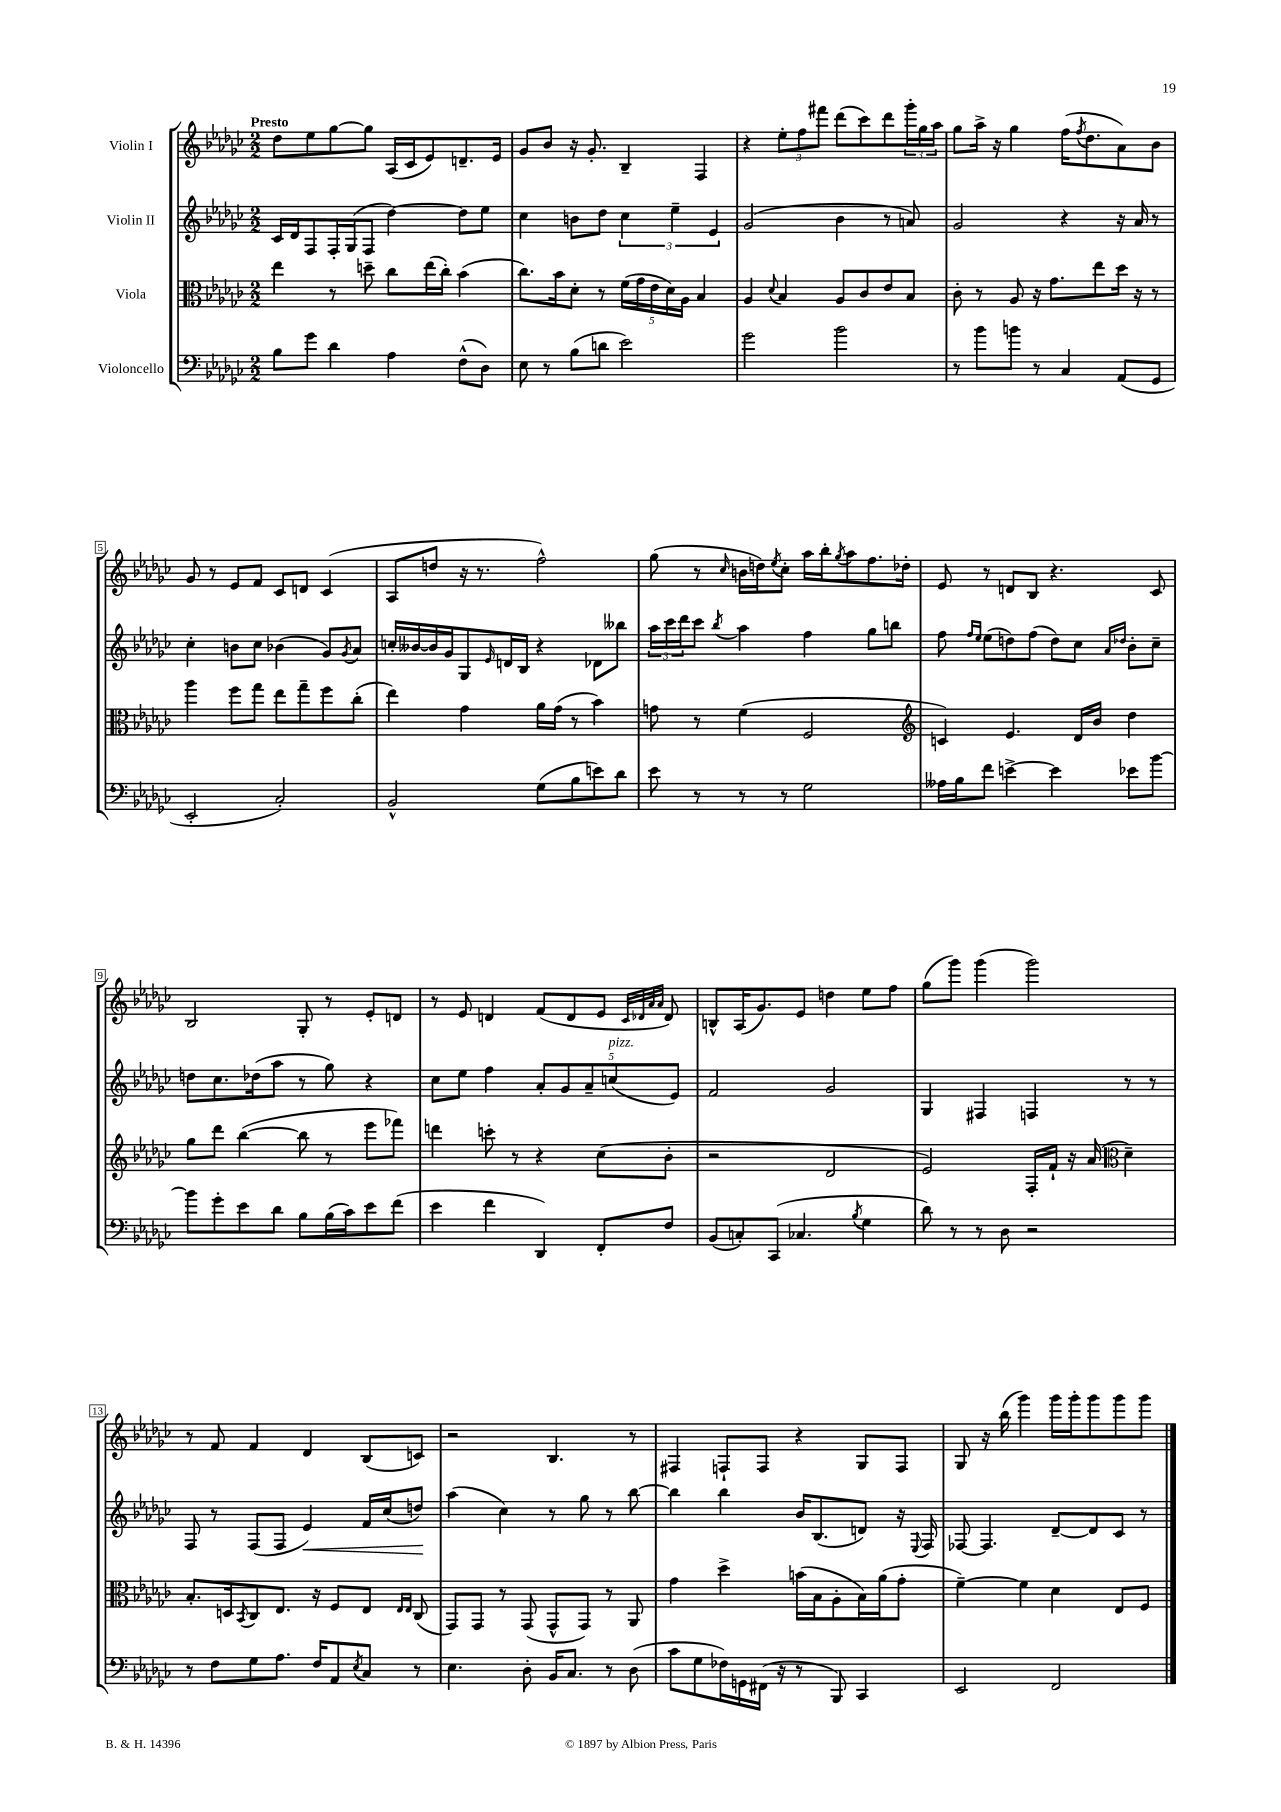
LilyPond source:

<<
\new StaffGroup <<
\new Staff = "s0" \with { instrumentName = "Violin I" } {
    \clef treble \key ges \major \numericTimeSignature \time 2/2 \tempo "Presto"
    des''8 ees''8 ges''8~ ges''8 aes16( ces'16 ees'8) d'8.-- ees'16 |
    ges'8 bes'8 r16 ges'8.-. bes4-- f4 |
    r4 \tuplet 3/2 { ees''8-. f''8 fis'''8 } des'''8( ces'''8) des'''8 \tuplet 3/2 { ges'''16-. ges''16 aes''16 } |
    ges''8 aes''16-> r16 ges''4 f''16( \acciaccatura { f''8 } des''8. aes'8) bes'8 |
    ges'8 r8 ees'8 f'8 ces'8 d'8 ces'4( |
    aes8 d''8 r16 r8. f''2-^) |
    ges''8( r8 \grace { ces''16 } b'16 d''16) \acciaccatura { ees''8 } ces''8-. aes''16 bes''16-. \acciaccatura { ges''8 } aes''8 f''8. des''16-. |
    ees'8 r8 d'8 bes8 r4. ces'8 |
    bes2 ges8-. r8 ees'8-. d'8 |
    r8 ees'8 d'4 f'8( d'8 ees'8 \grace { ces'32 des'32 aes'32 aes'32 } des'8) |
    b8-^ aes16( ges'8.) ees'8 d''4 ees''8 f''8 |
    ges''8( ges'''8) ges'''4( ges'''2) |
    r8 f'8 f'4 des'4 bes8( c'8) |
    r2 bes4. r8 |
    fis4 f8-! f8 r4 ges8 f8 |
    ges8 r16 bes''16( ges'''4) ges'''16 ges'''16-. ges'''8 ges'''8 ges'''8 \bar "|." |
}
\new Staff = "s1" \with { instrumentName = "Violin II" } {
    \clef treble \key ges \major \numericTimeSignature \time 2/2
    ces'16 des'16 f8 f16-. ges16( f8 des''4~) des''8 ees''8 |
    ces''4 b'8 des''8 \tuplet 3/2 { ces''4 ees''4-- ees'4 } |
    ges'2( bes'4 r8 a'8) |
    ges'2 r4 r16 aes'16 r8 |
    ces''4-. b'8 ces''8 bes'4( ges'8) \acciaccatura { ges'8 } aes'8 |
    c''16-. beses'16~ beses'16 ges'16 ges8 \grace { ees'16 } d'16 bes16 r4 des'8 beses''8 |
    \tuplet 3/2 { aes''16 ces'''16 des'''16 } ces'''8 \acciaccatura { bes''8 } aes''4 f''4 ges''8 b''8 |
    f''8 \grace { f''16 ees''16 } ees''8( d''8) f''8( d''8) ces''8 \grace { aes'16 des''16 } bes'8-. ces''8-- |
    d''8 ces''8. des''16( aes''8 r8 ges''8) r4 |
    ces''8 ees''8 f''4 \tuplet 5/4 { aes'8-. ges'8 aes'8-- c''8^\markup { \italic "pizz." }( ees'8) } |
    f'2 ges'2 |
    ges4 fis4 f4 r8 r8 |
    f8 r8 f8( f8 ees'4\<) f'16 ces''16( d''8\!) |
    aes''4( ces''4) r8 ges''8 r8 bes''8~ |
    bes''4 bes''4 bes'16 bes8.( d'8) r16 \appoggiatura { ees8 } f16 |
    fes8~ fes4. des'8~-- des'8 ces'8 r8 \bar "|." |
}
\new Staff = "s2" \with { instrumentName = "Viola" } {
    \clef alto \key ges \major \numericTimeSignature \time 2/2
    ees''4 r8 d''8-- ces''8 ees''16( ces''16-.) bes'4( |
    ces''8.) bes'16 des'8-. r8 \tuplet 5/4 { f'16( ges'16 ees'16 des'16) aes16 } bes4 |
    aes4 \appoggiatura { des'8 } bes4 aes8 ces'8 ees'8 bes8 |
    ces'8-. r8 aes8 r16 ges'8. ees''8 des''16 r16 r8 |
    aes''4 f''8 ges''8 ees''8 ges''8-- f''8 ces''8-.( |
    ees''4) ges'4 aes'16 ges'16( r8 bes'4) |
    g'8 r8 f'4( f2 |
    \clef treble c'4) ees'4. des'16 bes'16 des''4 |
    ges''8 des'''8 bes''4~( bes''8 r8 ees'''8 fes'''8) |
    d'''4 c'''8-. r8 r4 ces''8( bes'8-. |
    r2 des'2 |
    ees'2) f16-. f'16-! r16 aes'16( \clef alto des'4--) |
    bes8.-. d16 \acciaccatura { bes,8 } ces8 ees8. r16 f8 ees8 \grace { ees16 ees16 } ces8( |
    ges,8) ges,8 r8 ges,8( ges,8-^ ges,8) r8 aes,8 |
    ges'4 des''4-> b'16( bes16 aes8-. bes16) aes'16( ges'8-. |
    f'4~--) f'4 des'4 ees8 f8 \bar "|." |
}
\new Staff = "s3" \with { instrumentName = "Violoncello" } {
    \clef bass \key ges \major \numericTimeSignature \time 2/2
    bes8 ges'8 des'4 aes4 f8-^( des8) |
    ees8 r8 bes8( d'8 ees'2) |
    ges'2 bes'2 |
    r8 bes'8 b'8 r8 ces4 aes,8( ges,8 |
    ees,2-. ces2-.) |
    bes,2-^ ges8( bes8 e'8) des'8 |
    ees'8 r8 r8 r8 ges2 |
    aeses16 bes16 f'8 e'4~-> e'4 ees'8 bes'8~ |
    bes'8 ges'8-. ees'8 des'8 bes8 bes16( ces'16) ees'8 f'8( |
    ees'4 f'4 des,4) f,8-. f8 |
    bes,8( c8-.) ces,8( ces4. \acciaccatura { bes8 } ges4 |
    des'8) r8 r8 des8 r2 |
    r8 f8 ges8 aes8. f16 aes,8 \acciaccatura { ees8 } ces8 r8 |
    ees4. des8-. bes,16 ces8. r8 des8( |
    ces'8 ges8 fes16) g,16 fis,16( r16 r8 bes,,8) ces,4 |
    ees,2 f,2 \bar "|." |
}
>>
>>
\layout { \context { \Score \override BarNumber.stencil = #(make-stencil-boxer 0.1 0.3 ly:text-interface::print) } }
